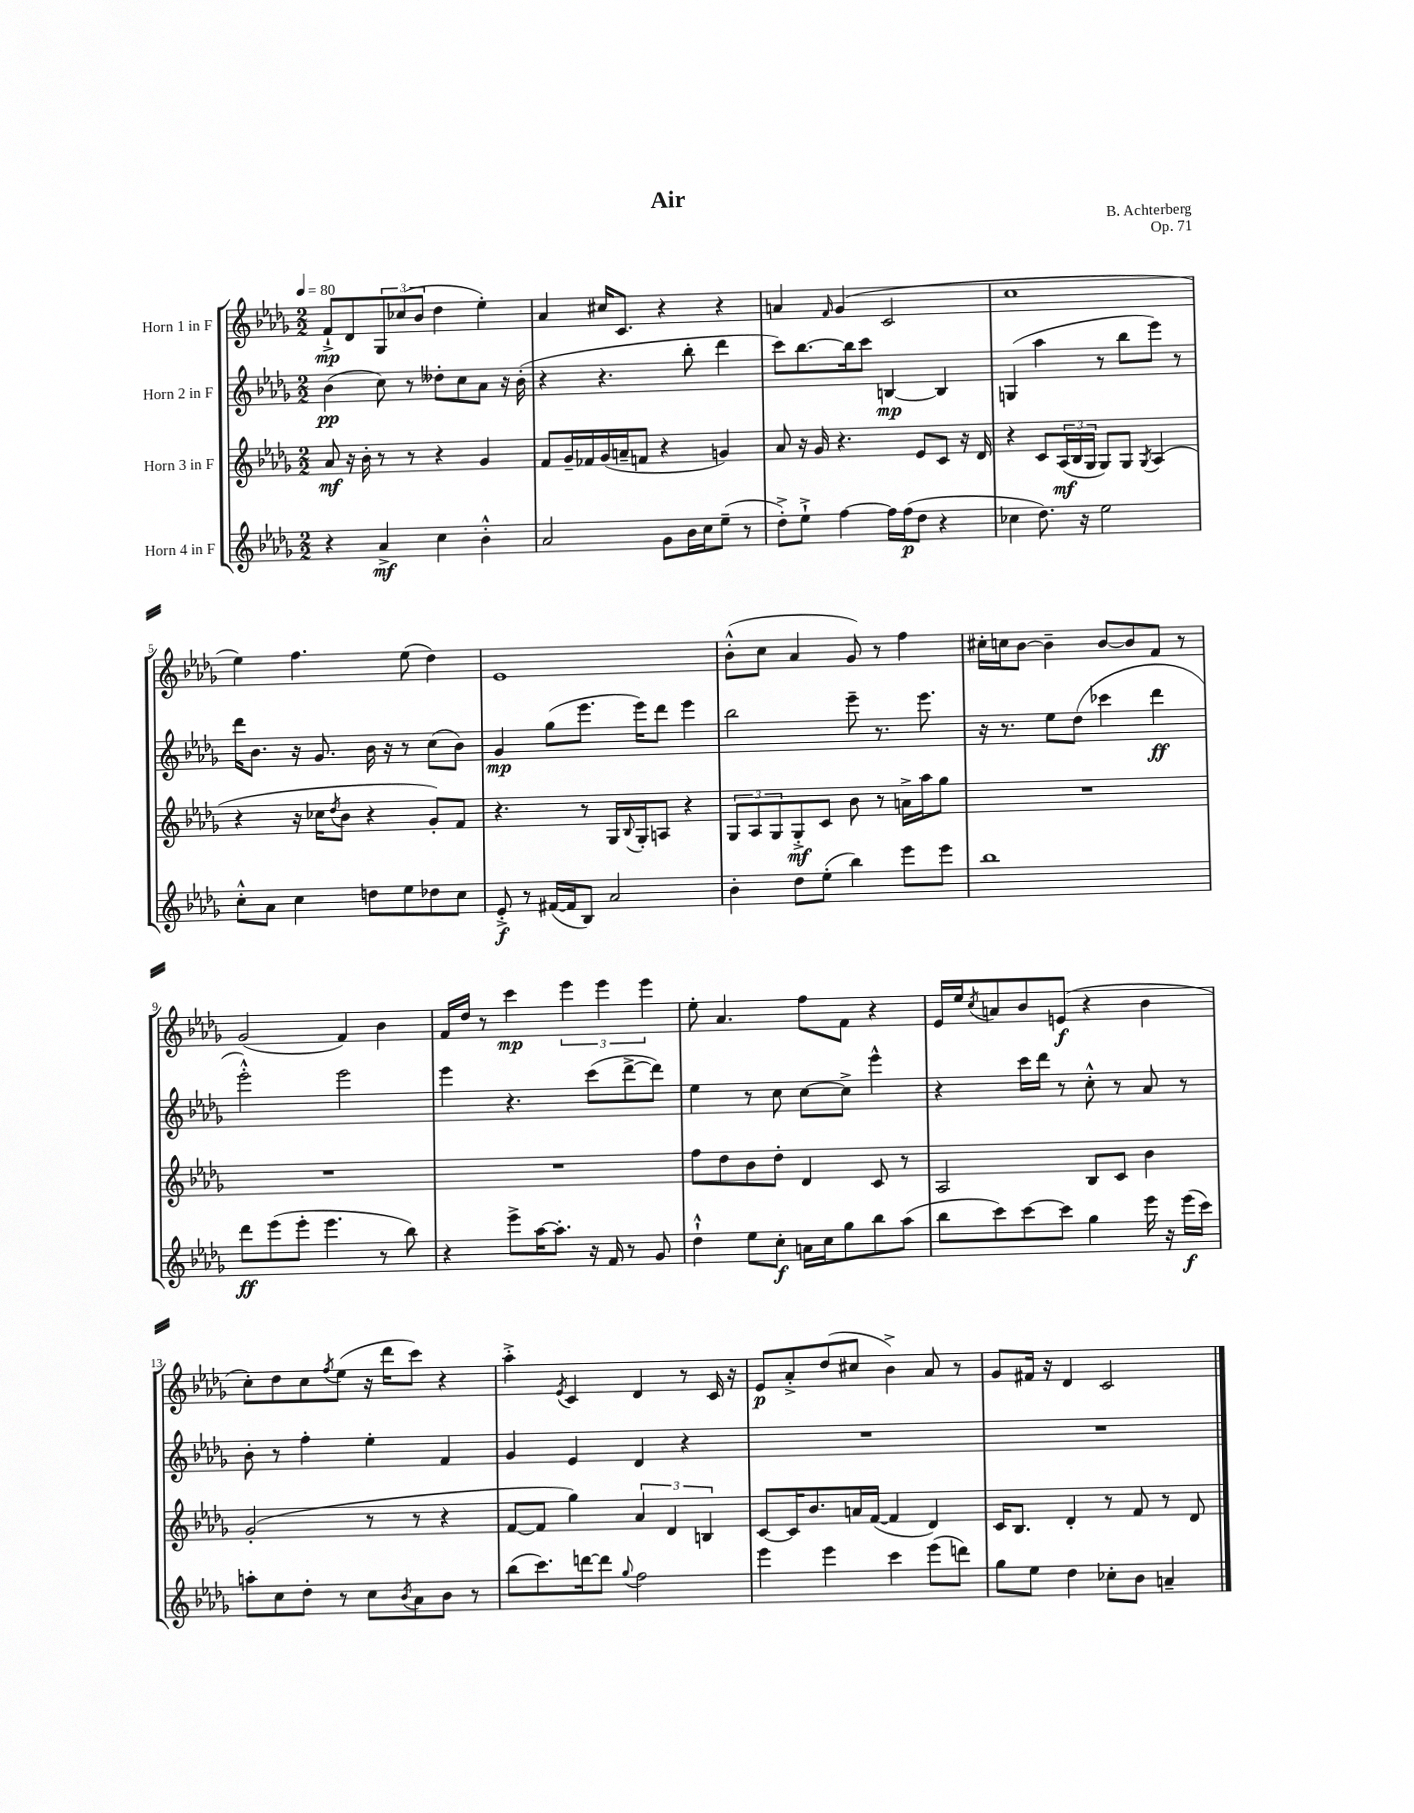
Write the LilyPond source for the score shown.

\header { title = "Air" composer = "B. Achterberg" opus = "Op. 71" }
<<
\new StaffGroup <<
\new Staff = "s0" \with { instrumentName = "Horn 1 in F" } {
    \clef treble \key des \major \numericTimeSignature \time 2/2 \tempo 4 = 80
    f'8-!->\mp des'8 \tuplet 3/2 { ges8 ces''8( bes'8 } des''4 ees''4-.) |
    aes'4 cis''16 c'8. r4 r4 |
    a'4 \grace { f'16 } ges'4( c'2 |
    c''1 |
    ees''4) f''4. ees''8( des''4) |
    ees'1 |
    bes'8-.-^( c''8 aes'4 ges'8) r8 f''4 |
    cis''16-. c''16 bes'8~ bes'4-- bes'8~ bes'8 f'8 r8 |
    ges'2( f'4) bes'4 |
    f'16 des''16 r8 c'''4\mp \tuplet 3/2 { ees'''4 ees'''4 ees'''4 } |
    ees''8-. aes'4. f''8 f'8 r4 |
    ees'16 ees''16 \acciaccatura { c''8 } a'8 bes'8 e'8\f( r4 bes'4 |
    c''8-.) des''8 c''8 \acciaccatura { f''8 } ees''8( r16 des'''16 c'''8) r4 |
    aes''4-.-> \acciaccatura { ees'8 } c'4 des'4 r8 c'16 r16 |
    ees'8\p aes'8-.-> des''8( cis''8 bes'4->) aes'8 r8 |
    ges'8 fis'16 r16 des'4 c'2 \bar "|." |
}
\new Staff = "s1" \with { instrumentName = "Horn 2 in F" } {
    \clef treble \key des \major \numericTimeSignature \time 2/2
    bes'4\pp( c''8) r8 deses''8-. c''8 aes'8 r16 bes'16-.( |
    r4 r4. bes''8-. des'''4 |
    c'''8) bes''8.~ bes''16 c'''8 b4~\mp b4 |
    g4( aes''4 r8 bes''8 ees'''8) r8 |
    des'''16 bes'8. r16 ges'8. bes'16 r16 r8 c''8( bes'8) |
    ges'4\mp ges''8( ees'''8. ees'''16) des'''8 ees'''4 |
    bes''2 ees'''8-- r8. ees'''8. |
    r16 r8. ees''8 des''8( ces'''4 des'''4\ff |
    ees'''2-.-^) ees'''2 |
    ees'''4 r4. c'''8( des'''8~-> des'''8) |
    ees''4 r8 c''8 c''8~ c''8-> ees'''4-^ |
    r4 c'''16 des'''16 r8 c''8-.-^ r8 aes'8 r8 |
    bes'8-. r8 f''4-. ees''4-. f'4 |
    ges'4 ees'4 des'4 r4 |
    R1 |
    R1 \bar "|." |
}
\new Staff = "s2" \with { instrumentName = "Horn 3 in F" } {
    \clef treble \key des \major \numericTimeSignature \time 2/2
    aes'8\mf r16 bes'16-. r8 r8 r4 ges'4 |
    f'8 ges'16-- fes'16 ges'16( a'16-- f'8 r4 g'4) |
    aes'8 r16 ges'16 r4. ees'8 c'8 r16 des'16 |
    r4 c'8 \tuplet 3/2 { aes16\mf( bes16 ges16 } ges8) ges8 \acciaccatura { ges8 } aes4( |
    r4 r16 ces''16 \acciaccatura { des''8 } bes'8 r4 ges'8-.) f'8 |
    r4. r8 ges16 \appoggiatura { bes8 } ges16-. a8 r4 |
    \tuplet 3/2 { ges8 aes8 ges8 } ges8-.->\mf c'8 bes'8 r8 a'16-> aes''16 ges''8 |
    R1 |
    R1 |
    R1 |
    f''8 des''8 bes'8 des''8-. des'4 c'8 r8 |
    aes2 bes8 c'8 bes'4 |
    ges'2-.( r8 r8 r4 |
    f'8~ f'8 ges''4) \tuplet 3/2 { aes'4 des'4 b4 } |
    c'8~ c'16 bes'8. a'16 f'16~( f'4 des'4) |
    c'16 bes8. des'4-. r8 f'8 r8 des'8 \bar "|." |
}
\new Staff = "s3" \with { instrumentName = "Horn 4 in F" } {
    \clef treble \key des \major \numericTimeSignature \time 2/2
    r4 aes'4->\mf c''4 bes'4-.-^ |
    aes'2 ges'8 bes'16 c''16 ees''8--( r8 |
    des''8-.->) ees''8-!-> f''4~ f''16 f''16\p( des''8 r4 |
    ces''4 des''8.) r16 ees''2 |
    c''8-.-^ aes'8 c''4 d''8 ees''8 des''8 c''8 |
    ees'8-.->\f r8 fis'16~( fis'16 bes8) aes'2 |
    bes'4-. des''8 ees''8-.( bes''4) ees'''8 ees'''8 |
    bes''1 |
    des'''8\ff ees'''8( ees'''8-. ees'''4. r8 bes''8) |
    r4 ees'''8-> aes''16~ aes''8.-. r16 f'16 r8 ges'8 |
    des''4-!-^ ees''8 c''8-.\f a'16 c''16 ges''8 bes''8 aes''8( |
    bes''8 c'''8) c'''8~ c'''8 ges''4 ees'''16 r16 ees'''16\f( c'''16) |
    a''8-. c''8 des''8-. r8 c''8 \acciaccatura { bes'8 } aes'8 bes'8 r8 |
    bes''8( c'''8.) d'''16~ d'''8 \appoggiatura { ges''8 } f''2 |
    ees'''4 ees'''4 c'''4 ees'''8( d'''8) |
    ges''8 ees''8 des''4 ces''8-. bes'8 a'4-- \bar "|." |
}
>>
>>
